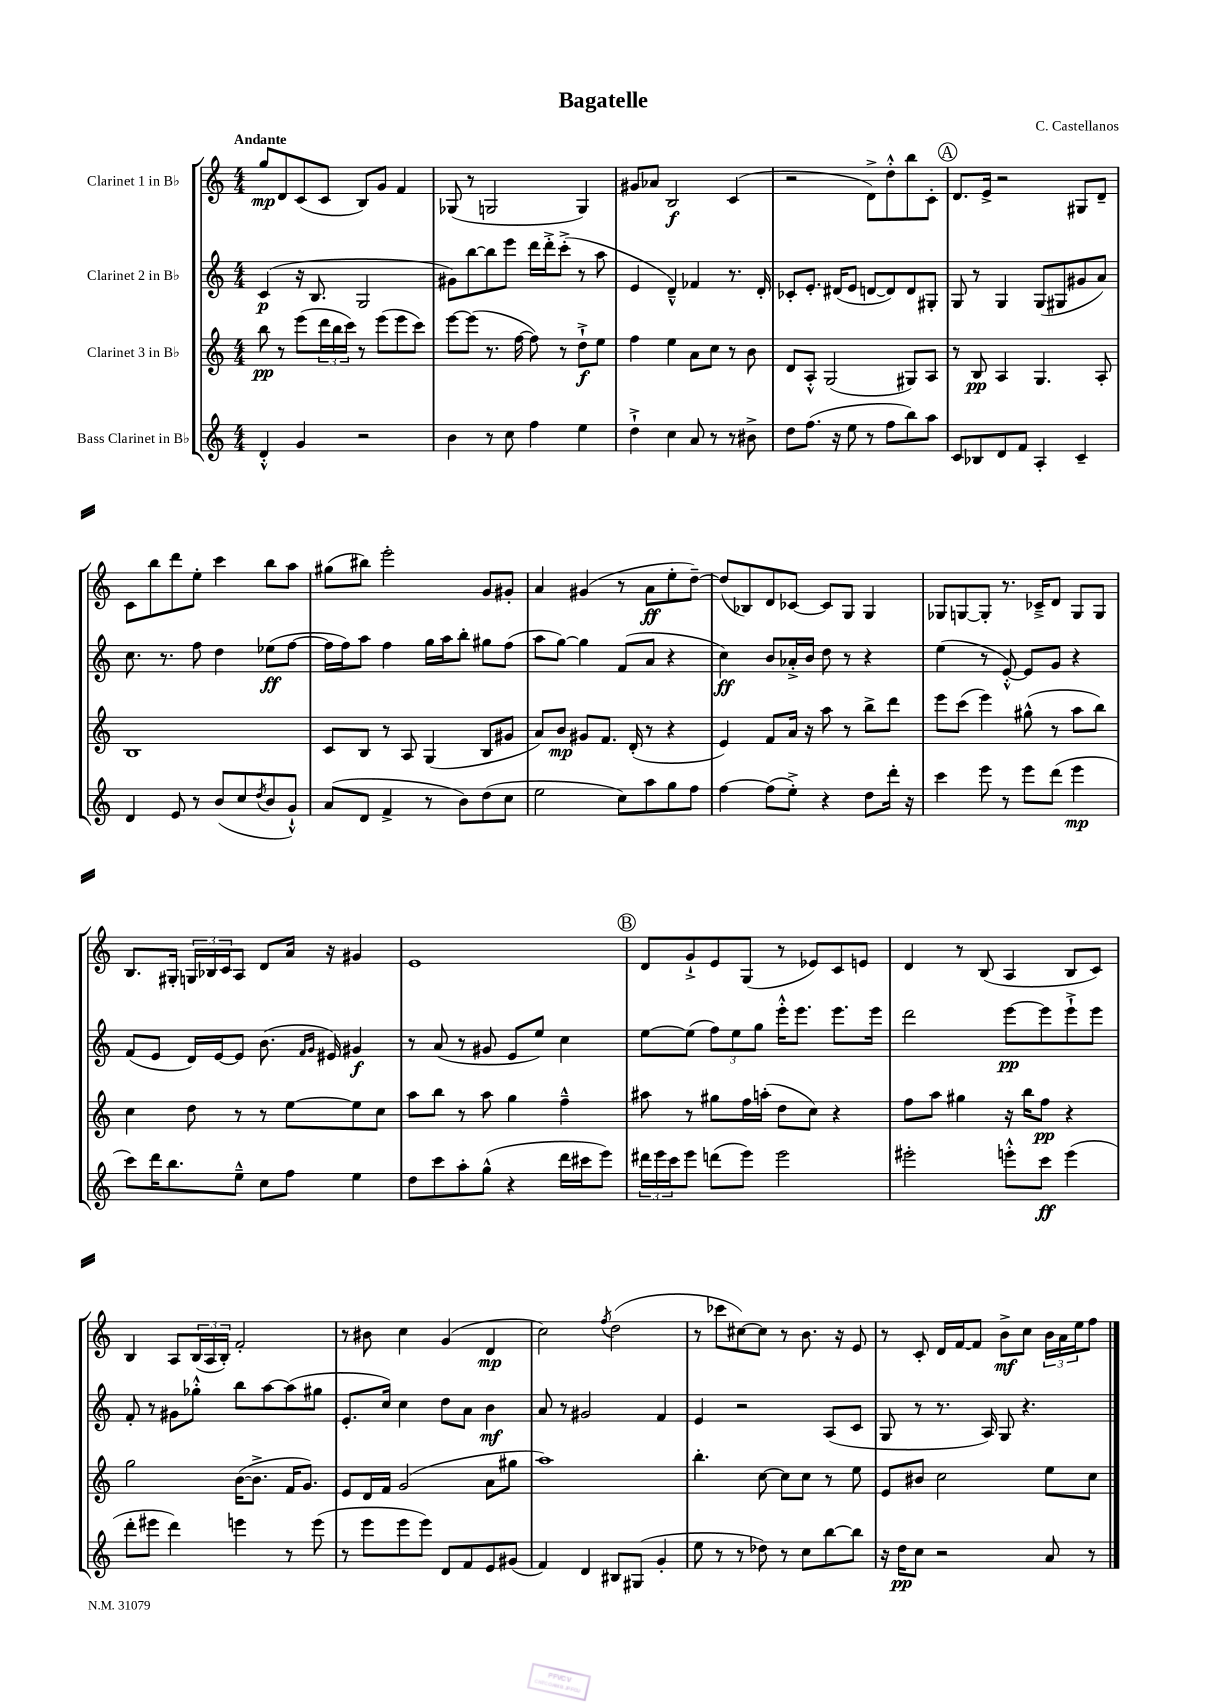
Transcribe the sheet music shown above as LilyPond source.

\header { title = "Bagatelle" composer = "C. Castellanos" }
<<
\new StaffGroup <<
\new Staff = "s0" \with { instrumentName = "Clarinet 1 in Bb" } {
    \clef treble \key c \major \numericTimeSignature \time 4/4 \tempo "Andante"
    g''8\mp d'8 c'8( c'8 b8) g'8 f'4 |
    ges8( r8 g2 g4) |
    gis'8 aes'8 b2\f c'4( |
    r2 d'8->) d''8-.-^ b''8 c'8-. |
    \mark \markup { \circle "A" } d'8. e'16-> r2 gis8 d'8-- |
    c'8 b''8 d'''8 e''8-. c'''4 b''8 a''8 |
    gis''8( bis''8) e'''2-. g'8 gis'8-. |
    a'4 gis'4( r8 a'8\ff e''8-. d''8~--) |
    d''8( bes8) d'8 ces'8~ ces'8 g8 g4 |
    ges8 g8~ g8-. r8. ces'16---> d'8 g8 g8 |
    b8. gis16-. \tuplet 3/2 { g16 bes16 c'16 } a8 d'8 a'16 r16 gis'4 |
    e'1 |
    \mark \markup { \circle "B" } d'8 g'8-!-> e'8 g8( r8 ees'8) c'8 e'8 |
    d'4 r8 b8( a4 b8 c'8) |
    b4 a8 \tuplet 3/2 { b16( a16 b16-.) } f'2-. |
    r8 bis'8 c''4 g'4( d'4\mp |
    c''2) \acciaccatura { f''8 } d''2( |
    r8 ces'''8 cis''8~) cis''8 r8 b'8. r16 e'8 |
    r8 c'8-. d'16 f'16~ f'8 b'8->\mf c''8 \tuplet 3/2 { b'16 a'16 e''16 } f''8 \bar "|." |
}
\new Staff = "s1" \with { instrumentName = "Clarinet 2 in Bb" } {
    \clef treble \key c \major \numericTimeSignature \time 4/4
    c'4\p( r16 b8. g2 |
    gis'8) b''8~ b''8 e'''8 d'''16 d'''16-.-> c'''8-.->( r8 a''8 |
    e'4 d'4---^) fes'4 r8. d'16-. |
    ces'8-. e'8.-. dis'16( e'8 d'8~ d'8) d'8 gis8-. |
    \mark \markup { \circle "A" } g8 r8 g4 g8( gis8 gis'8 a'8) |
    c''8. r8. f''8 d''4 ees''8\ff( f''8~ |
    f''16 f''16) a''8 f''4 g''16 a''16 b''8-. gis''8 f''8( |
    a''8 g''8~) g''4 f'8( a'8 r4 |
    c''4\ff) b'8 aes'16-.-> b'16 d''8 r8 r4 |
    e''4( r8 e'8~-.-^) e'8 g'8 r4 |
    f'8( e'8 d'16) e'16~ e'8 b'8.( \grace { f'16 g'16 } eis'16) gis'4\f |
    r8 a'8( r8 gis'8 e'8 e''8) c''4 |
    \mark \markup { \circle "B" } e''8~ e''8( \tuplet 3/2 { f''8) e''8 g''8 } e'''16-.-^ e'''8. e'''8. e'''16 |
    d'''2 e'''8~\pp e'''8 e'''8-!-> e'''8 |
    f'8-. r8 gis'8 ges''8-.-^ b''8 a''8~ a''8( gis''8 |
    e'8.-. c''16) c''4 d''8 a'8 b'4\mf |
    a'8 r8 gis'2 f'4 |
    e'4 r2 a8( c'8 |
    g8 r8 r8. a16) g8 r4. \bar "|." |
}
\new Staff = "s2" \with { instrumentName = "Clarinet 3 in Bb" } {
    \clef treble \key c \major \numericTimeSignature \time 4/4
    b''8\pp r8 e'''8( \tuplet 3/2 { d'''16 b''16 c'''16) } r8 e'''8( e'''8 c'''8) |
    e'''8~ e'''8( r8. f''16~ f''8) r8 d''8-!->\f e''8 |
    f''4 e''4 a'8 c''8 r8 b'8 |
    d'8 a8-.-^ g2( gis8) a8 |
    \mark \markup { \circle "A" } r8 b8\pp a4 g4. a8-. |
    b1 |
    c'8 b8 r8 a8 g4( b8 gis'8 |
    a'8) b'8\mp gis'8 f'8. d'16-.( r8 r4 |
    e'4) f'8 a'16 r16 a''8 r8 b''8-> d'''8 |
    e'''8 c'''8( e'''4) gis''8-^( r8 a''8 b''8) |
    c''4 d''8 r8 r8 e''8~ e''8 c''8 |
    a''8 b''8 r8 a''8 g''4 f''4---^ |
    \mark \markup { \circle "B" } ais''8 r8 gis''8 f''16 a''16-.( d''8 c''8) r4 |
    f''8 a''8 gis''4 r16 b''16 f''8\pp r4 |
    g''2 b'16~( b'8.-> f'16 g'8.) |
    e'8 d'16 f'16 g'2( a'8 gis''8 |
    a''1) |
    b''4.-. c''8~ c''8 c''8 r8 e''8 |
    e'8 bis'8 c''2 e''8 c''8 \bar "|." |
}
\new Staff = "s3" \with { instrumentName = "Bass Clarinet in Bb" } {
    \clef treble \key c \major \numericTimeSignature \time 4/4
    d'4-.-^ g'4 r2 |
    b'4 r8 c''8 f''4 e''4 |
    d''4-!-> c''4 a'8 r8 r8 bis'8-> |
    d''8 f''8.( r16 e''8 r8 f''8 b''8) a''8 |
    \mark \markup { \circle "A" } c'8 bes8 d'8 f'8 a4-. c'4-- |
    d'4 e'8 r8 b'8( c''8 \acciaccatura { d''8 } b'8 g'8-!-^) |
    a'8( d'8 f'4-> r8 b'8) d''8( c''8 |
    e''2 c''8) a''8 g''8 f''8 |
    f''4~ f''8( e''8-.->) r4 d''8 d'''16-. r16 |
    c'''4 e'''8 r8 e'''8 d'''8( e'''4\mp |
    c'''8) d'''16 b''8. e''8---^ c''8 f''8 e''4 |
    d''8 c'''8 a''8-. g''8-^( r4 d'''16 cis'''16 e'''8) |
    \mark \markup { \circle "B" } \tuplet 3/2 { dis'''16 e'''16 c'''16 } e'''8 d'''8( e'''8) e'''2 |
    eis'''2-. e'''8-.-^ c'''8\ff e'''4( |
    d'''8-. eis'''8 d'''4) e'''4 r8 e'''8( |
    r8 e'''8 e'''8 e'''8) d'8 f'8 e'8 gis'8( |
    f'4) d'4 bis8 gis8( g'4-. |
    e''8 r8 r8 des''8) r8 c''8 b''8~ b''8 |
    r16 d''16\pp c''8 r2 a'8 r8 \bar "|." |
}
>>
>>
\layout { \context { \Score \remove "Bar_number_engraver" } }
